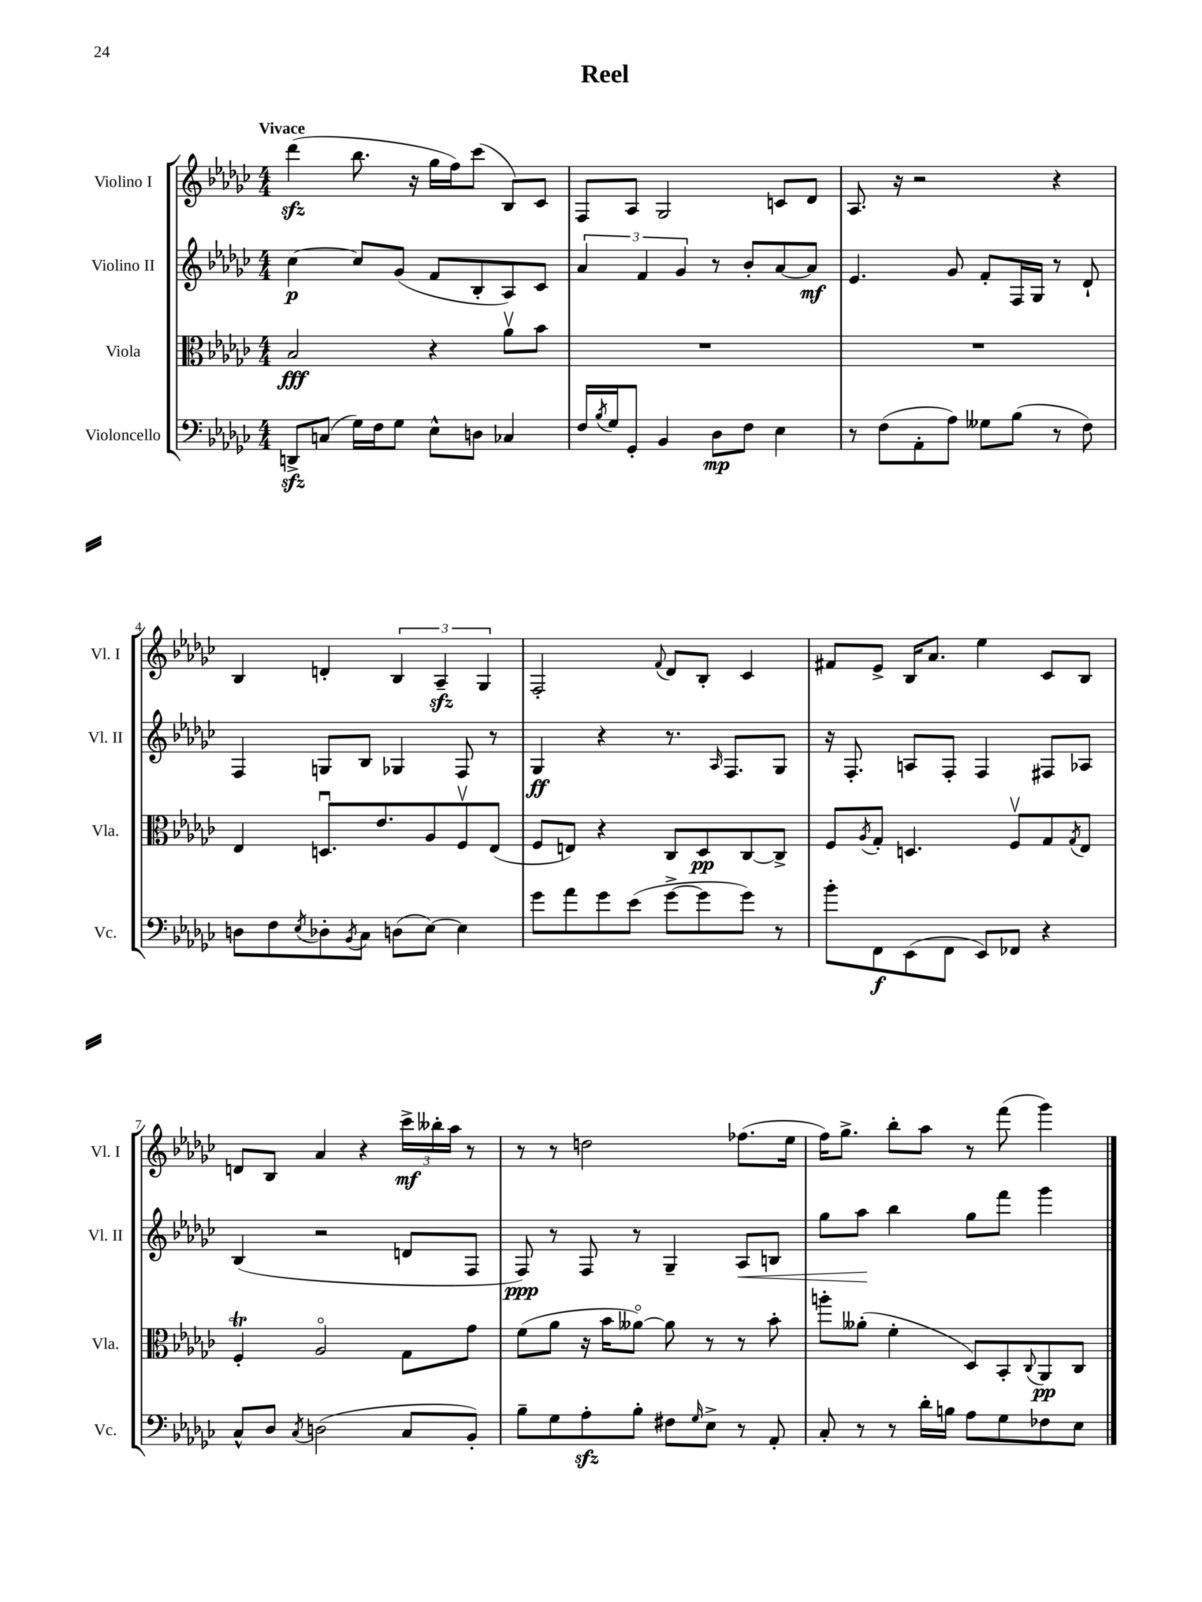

**kern	**dynam	**kern	**dynam	**kern	**dynam	**kern	**dynam
*part4	*part4	*part3	*part3	*part2	*part2	*part1	*part1
*staff4	*staff4	*staff3	*staff3	*staff2	*staff2	*staff1	*staff1
*I"Violoncello	*	*I"Viola	*	*I"Violino II	*	*I"Violino I	*
*I'Vc.	*	*I'Vla.	*	*I'Vl. II	*	*I'Vl. I	*
*clefF4	*	*clefC3	*	*clefG2	*	*clefG2	*
*k[b-e-a-d-g-c-]	*	*k[b-e-a-d-g-c-]	*	*k[b-e-a-d-g-c-]	*	*k[b-e-a-d-g-c-]	*
*M4/4	*	*M4/4	*	*M4/4	*	*M4/4	*
=1	=1	=1	=1	=1	=1	=1	=1
!	!	!	!	!	!	!LO:TX:a:B:t=Vivace	!
8DDnzz^/L	.	2B-/	fff	[4cc-\	p	(4ddd-zz\	.
(8Cn/J	.	.	.	.	.	.	.
16G-\LL)	.	.	.	8cc-/L]	.	8.bb-\	.
16F\J	.	.	.	.	.	.	.
8G-\J	.	.	.	(8g-/J	.	.	.
.	.	.	.	.	.	16r	.
8E-^^\L	.	4r	.	8f/L	.	16gg-\LL	.
.	.	.	.	.	.	16ff\J)	.
8Dn\J	.	.	.	8B-'/	.	(8ccc-\J	.
4C-X/	.	8a-v\L	.	8A-/)	.	8B-/L)	.
.	.	8b-\J	.	8c-/J	.	8c-/J	.
=2	=2	=2	=2	=2	=2	=2	=2
16F/LL	.	1r	.	6a-/	.	8F/L	.
8qB-/	.	.	.	.	.	.	.
16G-/J	.	.	.	.	.	.	.
8GG-'/J	.	.	.	.	.	8A-/J	.
.	.	.	.	6f/	.	.	.
4BB-/	.	.	.	.	.	2G-/	.
.	.	.	.	6g-/	.	.	.
8D-\L	mp	.	.	8r	.	.	.
8F\J	.	.	.	8b-'/L	.	.	.
4E-\	.	.	.	[8a-/	.	8cn/L	.
.	.	.	.	8a-/J]	mf	8d-/J	.
=3	=3	=3	=3	=3	=3	=3	=3
8r	.	1r	.	4.e-/	.	8.A-/	.
(8F\L	.	.	.	.	.	.	.
.	.	.	.	.	.	16r	.
8AA-'\	.	.	.	.	.	2r	.
8A-\J)	.	.	.	8g-/	.	.	.
8G--X\L	.	.	.	8f'/L	.	.	.
(8B-\J	.	.	.	16F/L	.	.	.
.	.	.	.	16G-/JJ	.	.	.
8r	.	.	.	8r	.	4r	.
8F\)	.	.	.	8d-`/	.	.	.
!!LO:LB:g=z
=4	=4	=4	=4	=4	=4	=4	=4
8Dn\L	.	4E-/	.	4F/	.	4B-/	.
8F\	.	.	.	.	.	.	.
8qE-/	.	.	.	.	.	.	.
8D-X'\	.	8.Dnu/L	.	8Gn/L	.	4dn'/	.
8qBB-/	.	.	.	.	.	.	.
8C-\J	.	.	.	8B-/J	.	.	.
.	.	8.e-/	.	.	.	.	.
(8Dn\L	.	.	.	4G-X/	.	6B-/	.
[8E-\J)	.	8A-/	.	.	.	.	.
.	.	.	.	.	.	6A-zz~/	.
4E-\]	.	8Fv/	.	8F/	.	.	.
.	.	.	.	.	.	6G-/	.
.	.	(8E-/J	.	8r	.	.	.
=5	=5	=5	=5	=5	=5	=5	=5
8g-\L	.	8F/L	.	4G-/	ff	2F'/	.
8a-\	.	8En/J)	.	.	.	.	.
8g-\	.	4r	.	4r	.	.	.
(8e-\J	.	.	.	.	.	.	.
.	.	.	.	.	.	8qqf/	.
[8g-^\L	.	8C-/L	.	8.r	.	8d-/L	.
8g-\]	.	8D-/	pp	.	.	8B-'/J	.
.	.	.	.	16qqA-/	.	.	.
.	.	.	.	8.F/L	.	.	.
8g-\J)	.	[8C-/	.	.	.	4c-/	.
8r	.	8C-^/J]	.	8G-/J	.	.	.
=6	=6	=6	=6	=6	=6	=6	=6
8b-'\L	.	8F/L	.	16r	.	8f#X/L	.
.	.	.	.	8.F'/	.	.	.
.	.	8qA-/	.	.	.	.	.
8FF\	f	8G-'/J	.	.	.	8e-^/J	.
(8EE-\	.	4.Dn/	.	8An/L	.	16B-/KL	.
.	.	.	.	.	.	8.a-/J	.
8FF\J	.	.	.	8F'/J	.	.	.
8EE-/L)	.	.	.	4F/	.	4ee-\	.
8FF-X/J	.	8Fv/L	.	.	.	.	.
4r	.	8G-/	.	8F#X/L	.	8c-/L	.
.	.	8qG-/	.	.	.	.	.
.	.	8E-/J	.	8A-X/J	.	8B-/J	.
!!LO:LB:g=z
=7	=7	=7	=7	=7	=7	=7	=7
8C-^^/L	.	4Ft'/	.	(4B-/	.	8dn/L	.
8D-/J	.	.	.	.	.	8B-/J	.
8qC-/	.	.	.	.	.	.	.
(2Dn\	.	2A-/	.	2r	.	4a-/	.
.	.	.	.	.	.	4r	.
8C-/L	.	8G-\L	.	8dn/L	.	24ccc-^\LL	mf
.	.	.	.	.	.	24bb--X'\	.
.	.	.	.	.	.	24aa-\JJ	.
8BB-'/J)	.	8g-\J	.	8F/J	.	8r	.
=8	=8	=8	=8	=8	=8	=8	=8
8B-~\L	.	(8f\L	.	8F/)	ppp	8r	.
8G-\	.	8a-\J	.	8r	.	8r	.
8A-zz'\	.	16r	.	8F/	.	2ddn\	.
.	.	16b-\KL	.	.	.	.	.
8B-'\J	.	[8a--X\J)	.	8r	.	.	.
8F#X\L	.	8a--\]	.	4G-~/	.	.	.
16qqG-/	.	.	.	.	.	.	.
8E-^\J	.	8r	.	.	.	.	.
!	!	!	!	!	!LO:HP:b	!	!
8r	.	8r	.	8A-/L	<	(8.ff-X\L	.
8AA-'/	.	8b-'\	.	8Bn/J	.	.	.
.	.	.	.	.	.	16ee-\Jk	.
=9	=9	=9	=9	=9	=9	=9	=9
8C-'/	.	8aan'\L	.	8gg-\L	.	16ff\KL)	.
.	.	.	.	.	.	8.gg-^\J	.
8r	.	(8a--X'\J	.	8aa-\J	.	.	.
8r	.	4f'\	.	4bb-\	[	8bb-'\L	.
16d-'\LL	.	.	.	.	.	8aa-\J	.
16Bn\JJ	.	.	.	.	.	.	.
8A-\L	.	8D-/L)	.	8gg-\L	.	8r	.
8G-\	.	8BB-'/	.	8fff\J	.	(8fff\	.
.	.	8qqC-/	.	.	.	.	.
8F-X\	.	8AA-/	pp	4ggg-\	.	4ggg-\)	.
8E-\J	.	8C-/J	.	.	.	.	.
==	==	==	==	==	==	==	==
*-	*-	*-	*-	*-	*-	*-	*-
